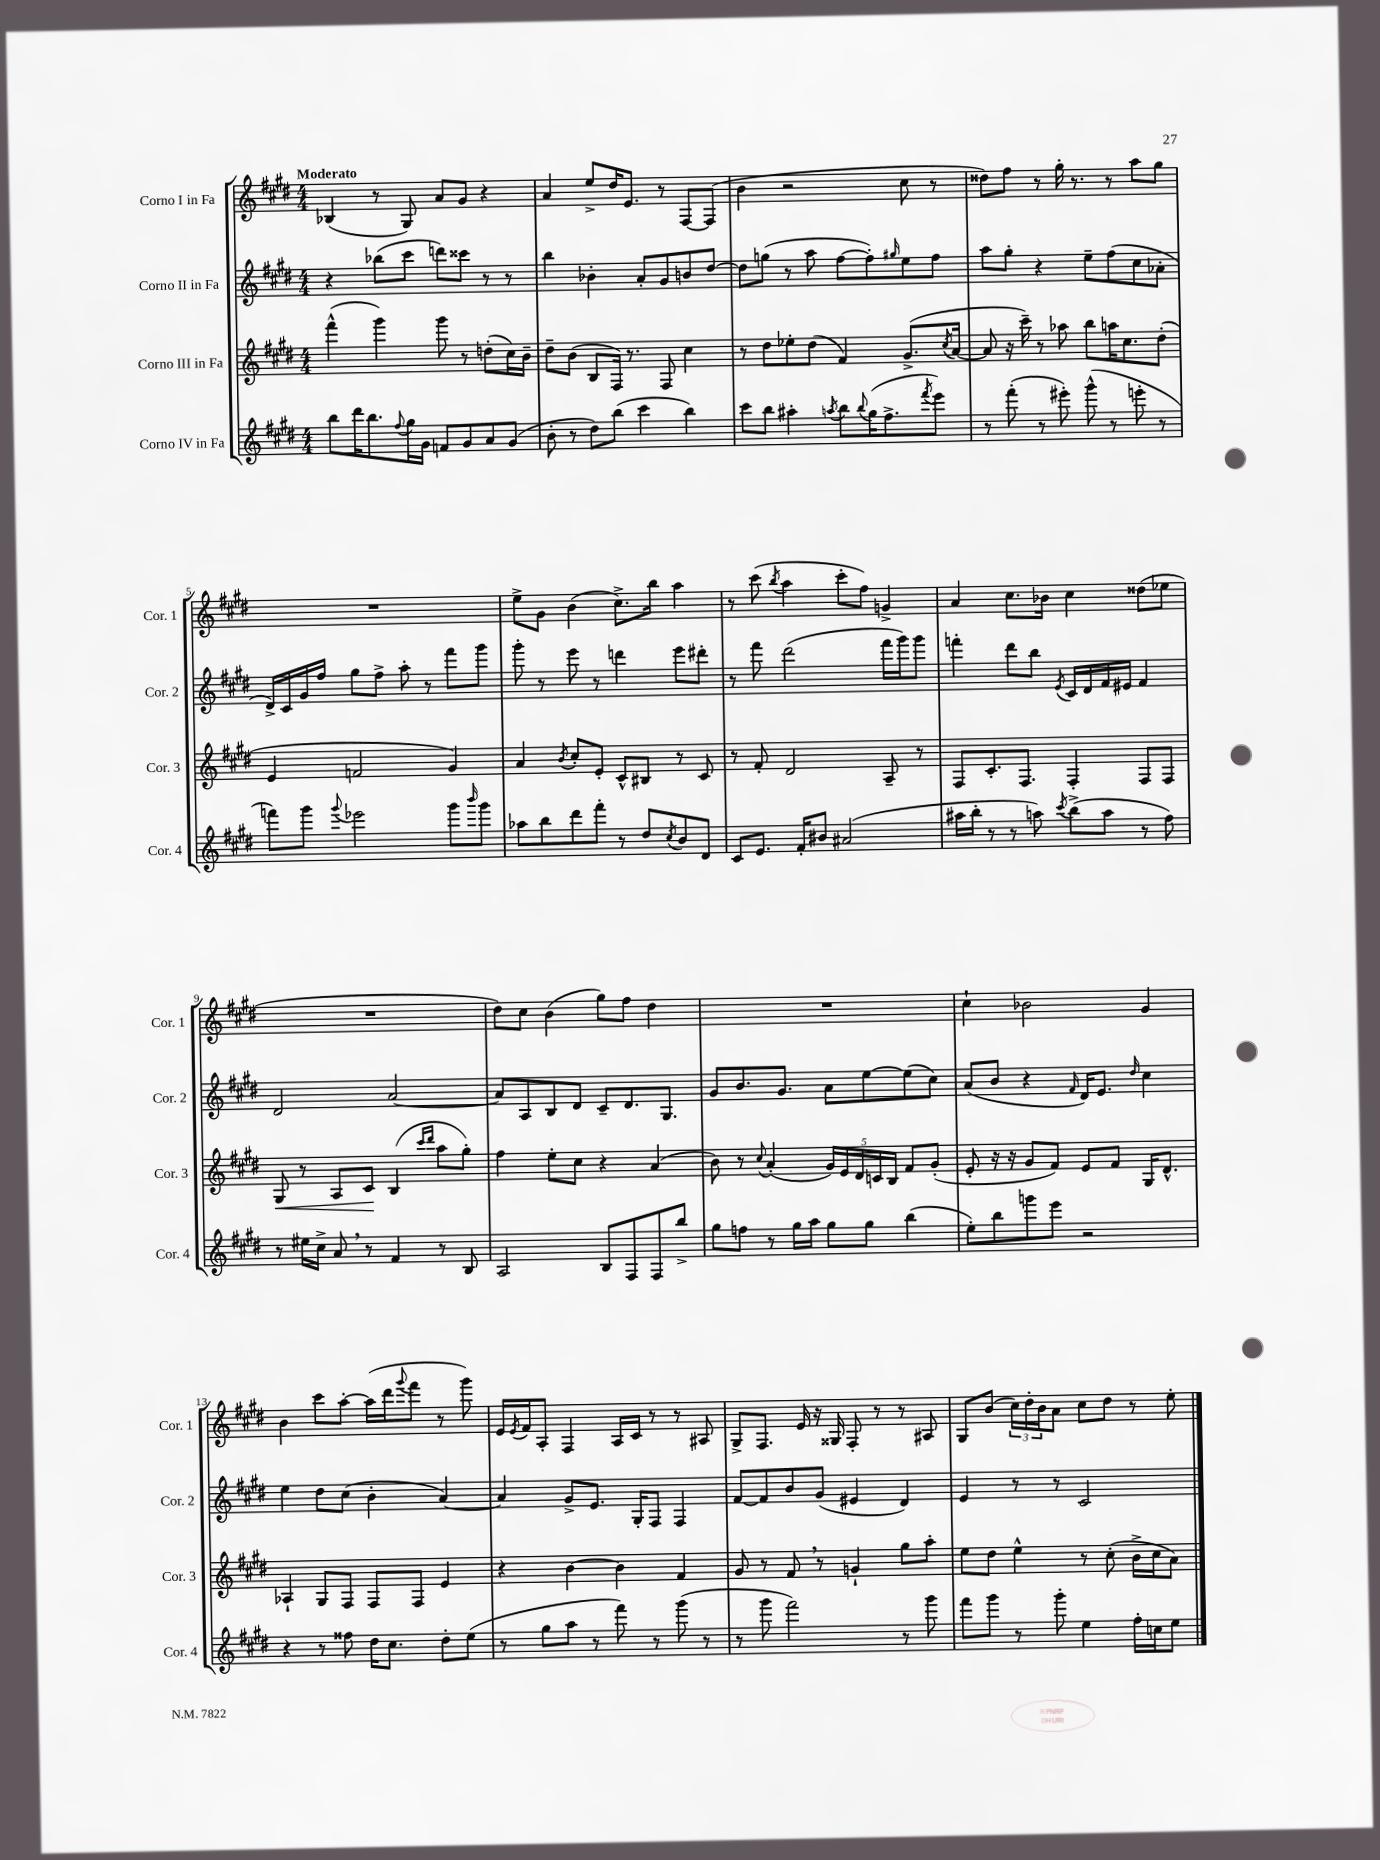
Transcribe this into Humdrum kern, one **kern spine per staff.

**kern	**kern	**dynam	**kern	**kern
*part4	*part3	*part3	*part2	*part1
*staff4	*staff3	*staff3	*staff2	*staff1
*I"Corno IV in Fa	*I"Corno III in Fa	*	*I"Corno II in Fa	*I"Corno I in Fa
*I'Cor. 4	*I'Cor. 3	*	*I'Cor. 2	*I'Cor. 1
*clefG2	*clefG2	*	*clefG2	*clefG2
*k[f#c#g#d#]	*k[f#c#g#d#]	*	*k[f#c#g#d#]	*k[f#c#g#d#]
*M4/4	*M4/4	*	*M4/4	*M4/4
=1	=1	=1	=1	=1
!	!	!	!	!LO:TX:a:B:t=Moderato
8bb\L	(4fff#^^\	.	4r	(4B-X/
16ddd#\K	.	.	.	.
8.bb\	.	.	.	.
.	4ggg#\)	.	(8bb-X\L	8r
8qqff#/	.	.	.	.
16gg#\L	.	.	8ccc#\J	8G#/)
16g#\JJ	.	.	.	.
8fn/L	8ggg#\	.	8dddn\L)	8a/L
8g#/	8r	.	8ccc##X\J	8g#/J
8a/	(8ddn'\L	.	8r	4r
(8g#/J	16cc#\L)	.	8r	.
.	16b~\JJ	.	.	.
=2	=2	=2	=2	=2
8b'\	8dd#~\L	.	4bb\	4a/
8r	(8b\J	.	.	.
8dd#\L)	8B/L	.	4b-X'\	8ee^/L
(8bb\J	16F#/Jk)	.	.	16dd#/K
.	8.r	.	.	8.e/J
4ccc#\	.	.	8a'/L	.
.	8F#/	.	8g#/	8r
4bb\)	4cc#\	.	8bn/	[8F#/L
.	.	.	[8dd#/J	(8F#/J]
=3	=3	=3	=3	=3
8ccc#\L	8r	.	8dd#\L]	4b\
8bb\J	8dd#\L	.	(8ggn\J	.
4aa#X'\	8ee-X'\	.	8r	2r
.	(8dd#\J	.	8aa\	.
8qaan/	.	.	.	.
8bb\L	4f#/)	.	[8ff#\L	.
8qqbb/	.	.	.	.
(16gg#\K	.	.	8ff#'\])	.
8.ff#^\	.	.	.	.
.	.	.	16qqgg#X/	.
.	(8.g#^/L	.	8ee\	8cc#\
8qfff#/	.	.	.	.
8eee\J)	.	.	8ff#\J	8r
.	8qcc#/	.	.	.
.	[16a/Jk	.	.	.
=4	=4	=4	=4	=4
8r	8a/]	.	8aa\L	8dd##X\L)
(8fff#'\	16r	.	8gg#'\J	8ff#\J
.	16ccc#~\)	.	.	.
8r	8r	.	4r	8r
8eee#X'\)	8aa-X\	.	.	16gg#'\
.	.	.	.	8.r
(8ggg#^^\	8bb\L	.	8ee~\L	.
8r	16aan\K	.	(8ff#\	8r
.	8.cc#\	.	.	.
8eeen'\	.	.	8cc#\	8aa\L
8r	(8dd#'\J	.	8a-X'\J	8gg#\J
!!LO:LB:g=z
=5	=5	=5	=5	=5
8fffn\L)	4e/	.	16d#^/LL)	1r
.	.	.	16c#/	.
8ggg#\J	.	.	16g#/	.
.	.	.	16ff#/JJ	.
8qqggg#/	.	.	.	.
2eee-X\	2fn/	.	8gg#\L	.
.	.	.	8ff#^\J	.
.	.	.	8aa'\	.
.	.	.	8r	.
8ggg#\L	4g#/)	.	8fff#\L	.
16qqbbb/	.	.	.	.
8ggg#\J	.	.	8ggg#\J	.
=6	=6	=6	=6	=6
8aa-X\L	4a/	.	8ggg#'\	8ee^\L
8bb\	.	.	8r	8g#\J
.	8qb/	.	.	.
8ddd#\	8cc#'/L	.	8eee\	(4b\
8fff#'\J	8e'/J	.	8r	.
8r	8c#^^/L	.	4dddn\	8.cc#^\L)
8dd#/L	8B#X/J	.	.	.
.	.	.	.	16bb\Jk
8qcc#/	.	.	.	.
8b/	8r	.	8eee\L	4aa\
8d#/J	8c#/	.	8ddd#X'\J	.
=7	=7	=7	=7	=7
8c#/L	8r	.	8r	8r
8.e/J	8f#'/	.	8fff#\	(8ccc#\
.	.	.	.	8qbb/
.	2d#/	.	(2ddd#\	4aa\
16f#'/KL	.	.	.	.
8b#X/J	.	.	.	.
(2a#X/	.	.	.	8ccc#'\L
.	.	.	.	8ff#\J)
.	8A~/	.	16fff#\LL	4gn^/
.	.	.	16ggg#\J)	.
.	8r	.	8ggg#\J	.
=8	=8	=8	=8	=8
16aa#X\LL	8F#/L	.	4fffn'\	4a/
16bb'\JJ	.	.	.	.
8r	8.c#'/	.	.	.
8r	.	.	8ddd#\L	8.cc#\L
.	8.F#/J	.	.	.
8aan\)	.	.	8bb\J	.
.	.	.	.	16b-X\Jk
8qccc#/	.	.	8qe/	.
(8bb^\L	4F#'/	.	16c#/LL	4cc#\
.	.	.	16d#/	.
8aa\J	.	.	16f#/	.
.	.	.	16e#X/JJ	.
8r	8F#/L	.	4f#/	(8dd##X\L
8ff#\)	8F#/J	.	.	8ee-X\J
!!LO:LB:g=z
=9	=9	=9	=9	=9
!	!	!LO:HP:b	!	!
8r	8G#/	<	2d#/	1r
16ee#X\LL	8r	.	.	.
16cc#^\JJ	.	.	.	.
8a,/	8A/L	.	.	.
8r	8c#/J	.	.	.
4f#/	(4B/	[	[2a/	.
.	16qqccc#/LL	.	.	.
.	16qqddd#/JJ	.	.	.
8r	8aa\L	.	.	.
8B/	8gg#'\J)	.	.	.
=10	=10	=10	=10	=10
2A/	4ff#\	.	8a/L]	8dd#\L)
.	.	.	8A/	8cc#\J
.	8ee'\L	.	8B/	(4b\
.	8cc#\J	.	8d#/J	.
8B/L	4r	.	8c#~/L	8gg#\L)
8F#/	.	.	8.d#/	8ff#\J
8F#/	(4a/	.	.	4dd#\
.	.	.	8.G#/J	.
8bb^/J	.	.	.	.
=11	=11	=11	=11	=11
8gg#\L	8b\)	.	8g#/L	1r
8ffn\J	8r	.	8.b/	.
.	8qqcc#/	.	.	.
8r	(4a'/	.	.	.
.	.	.	8.g#/J	.
16gg#\LL	.	.	.	.
16aa\JJ	.	.	.	.
8gg#\L	20g#/LL)	.	8a\L	.
.	20e/	.	.	.
.	20d#/	.	.	.
8gg#\J	.	.	[8ee\	.
.	20cn/	.	.	.
.	20B/JJ	.	.	.
(4bb\	8f#/L	.	(8ee\]	.
.	(8g#'/J	.	8cc#\J)	.
=12	=12	=12	=12	=12
8ee'\L)	8e'/	.	(8a/L	4cc#`\
8bb\	16r	.	8b/J	.
.	16r	.	.	.
8gggn\	8g#/L	.	4r	2b-X\
8eee\J	8f#/J)	.	.	.
.	.	.	16qqf#/	.
2r	8e/L	.	16d#/KL)	.
.	.	.	8.e/J	.
.	8f#/J	.	.	.
.	.	.	16qqdd#/	.
.	16G#/KL	.	4cc#\	4g#/
.	8.d#^^/J	.	.	.
!!LO:LB:g=z
=13	=13	=13	=13	=13
4r	4A-X`/	.	4ee\	4b\
8r	8G#/L	.	8dd#\L	8ccc#\L
8ff##X\	8F#/J	.	(8cc#\J	[8aa'\J
16dd#\KL	8F#/L	.	4b'\	(16aa\LL]
8.cc#\J	.	.	.	16ddd#\J
.	.	.	.	8qqggg#/
.	8F#/J	.	.	8fff#\J
8dd#'\L	4e/	.	[4a/)	8r
(8ee\J	.	.	.	8ggg#\)
=14	=14	=14	=14	=14
8r	4r	.	4a/]	16e/LL
.	.	.	.	8qe/
.	.	.	.	16f#/J
8gg#\L	.	.	.	8A'/J
8aa\J	[4b\	.	8g#^/L	4F#/
8r	.	.	8.e/J	.
8fff#\)	4b\]	.	.	16A/LL
.	.	.	16G#'/KL	16c#/JJ
8r	.	.	8F#/J	8r
(8ggg#\	4f#/	.	4F#/	8r
8r	.	.	.	8A#X/
=15	=15	=15	=15	=15
8r	8g#/	.	[8f#/L	8G#^/L
8ggg#\	8r	.	8f#/]	8.F#/J
2fff#\)	8f#,/	.	8b/	.
.	.	.	.	16e/
.	8r	.	(8g#/J	16r
.	.	.	.	16G##X/
.	4gn`/	.	4e#X/	8F#'/
.	.	.	.	8r
8r	8gg#\L	.	4d#/)	8r
8ggg#\	8aa'\J	.	.	8A#X/
=16	=16	=16	=16	=16
8fff#\L	8ee\L	.	4e/	8G#/L
8ggg#\J	8dd#\J	.	.	(8b/J
8r	4ee^^\	.	8r	24cc#\LL)
.	.	.	.	24dd#'\
.	.	.	.	24b\J
8ggg#'\	.	.	8r	8a\J
4ee\	8r	.	2c#/	8cc#\L
.	(8cc#'\	.	.	8dd#\J
16ff#'\LL	16b^\LL	.	.	8r
16ccn\J	16cc#\J	.	.	.
8ee\J	8a\J)	.	.	8ee'\
==	==	==	==	==
*-	*-	*-	*-	*-
